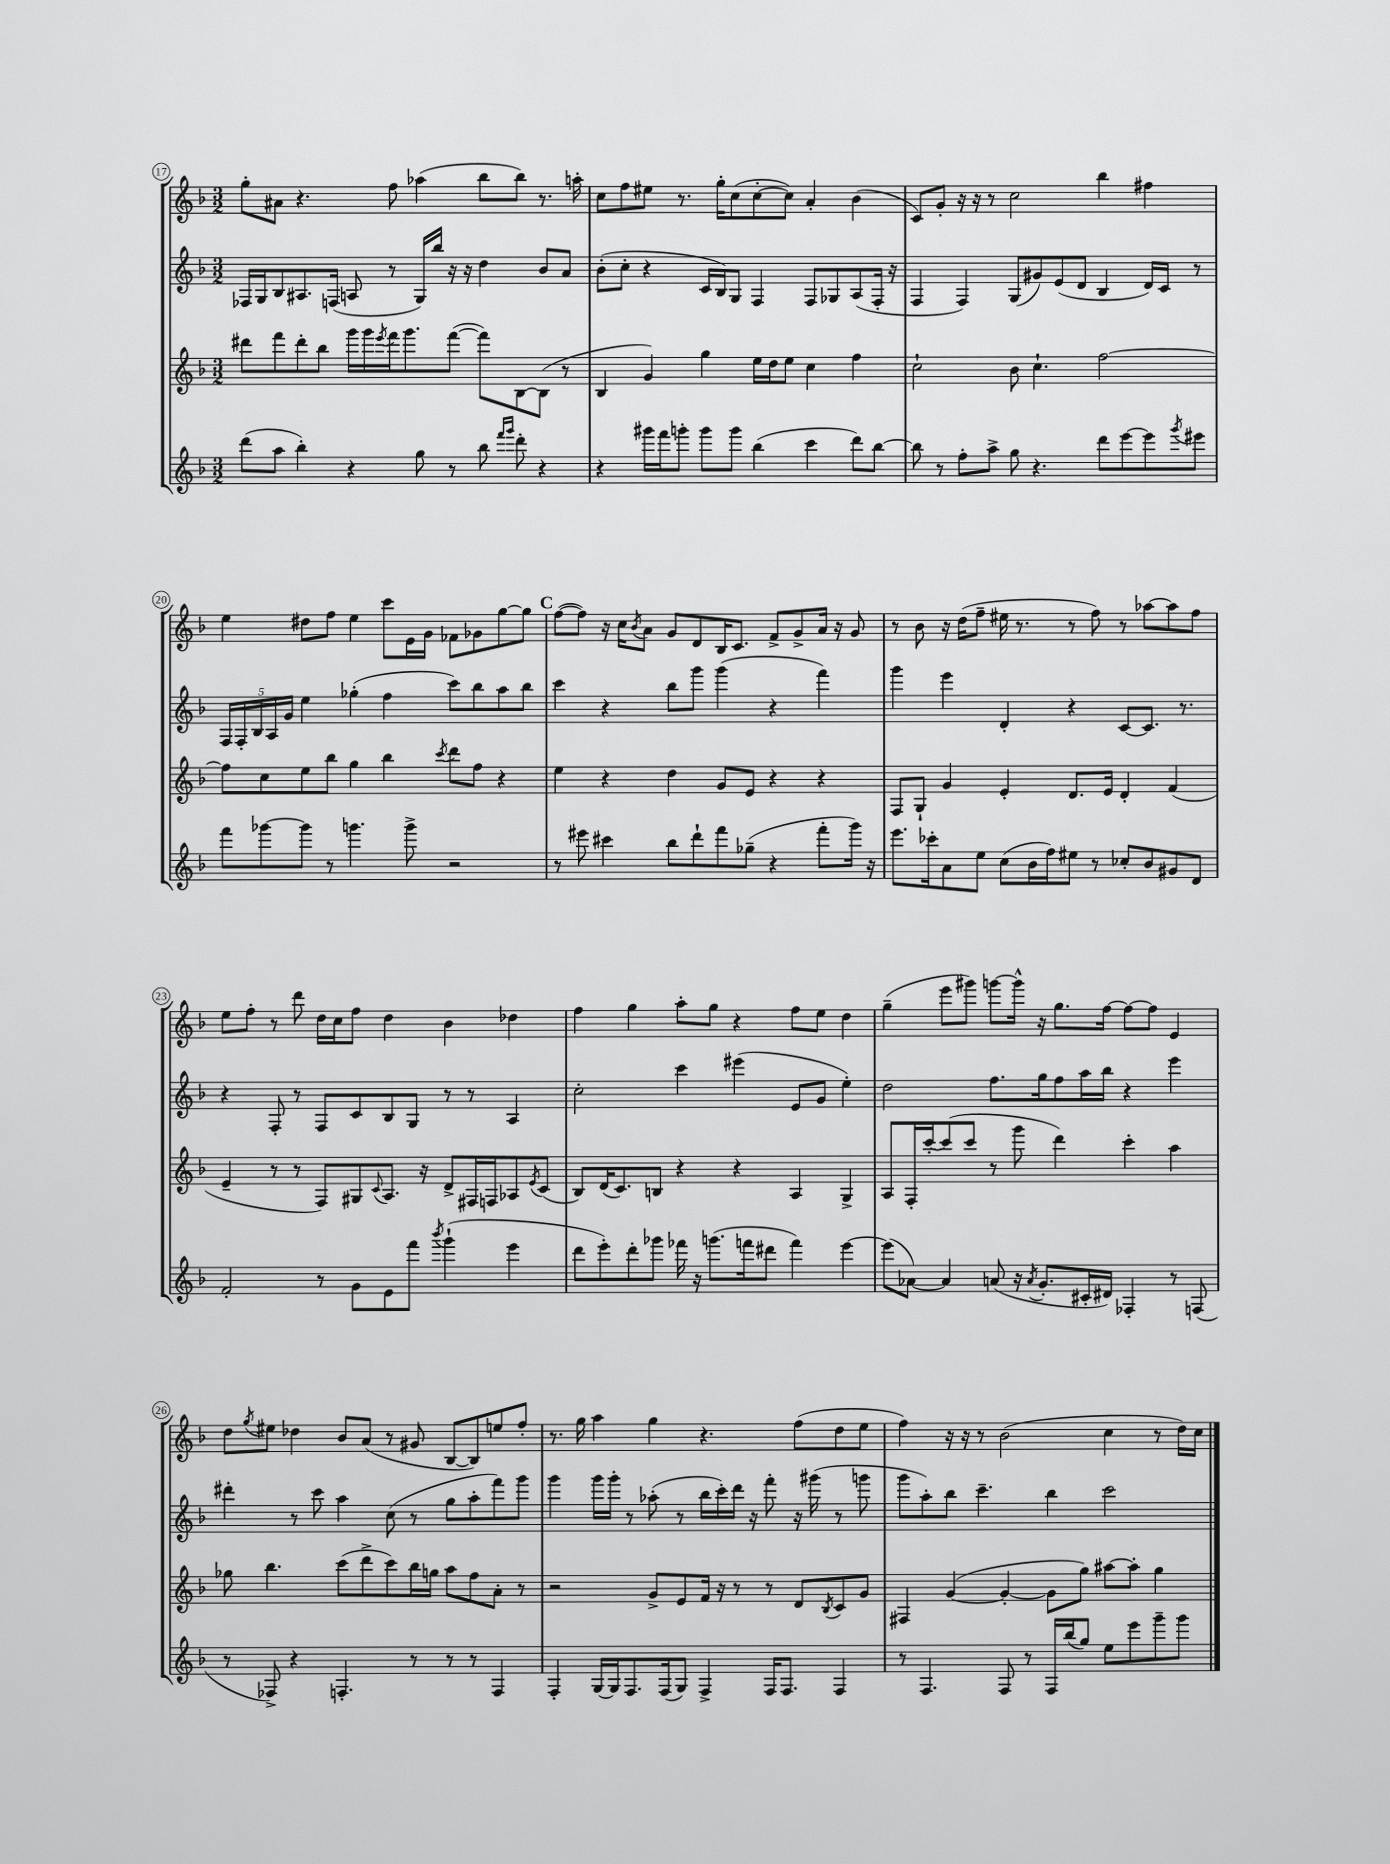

**kern	**kern	**kern	**kern
*staff4	*staff3	*staff2	*staff1
*clefG2	*clefG2	*clefG2	*clefG2
*k[b-]	*k[b-]	*k[b-]	*k[b-]
*M3/2	*M3/2	*M3/2	*M3/2
(8ddd	8ddd#	16F-	8gg'
.	.	16G	.
8aa	8fff	8B-	8a#
4bb-')	8ddd#'	8.A#	4.r
.	8bb-	.	.
.	.	(16F	.
4r	16ggg	8A	.
.	16ggg	.	.
.	8qeee	.	.
.	16fff	8r	8ff
.	8.ggg	.	.
8gg	.	16G)	(4aa-
.	.	16bb-	.
8r	([8fff	16r	.
.	.	16r	.
8bb-	8fff])	4dd	8bb-
16qqfff	.	.	.
16qqggg	.	.	.
8ddd'	[8B-	.	8bb-)
4r	(8B-]	8b-	8.r
.	8r	8a	.
.	.	.	16aa'
=	=	=	=
4r	4B-	(8b-'	8cc
.	.	8cc'	8ff
16ggg#	4g)	4r	8ee#
16fff	.	.	.
8ggg'	.	.	8.r
8ggg	4gg	16c	.
.	.	16B-)	16gg'
8ggg	.	8G	(8cc
(4bb-	16ee	4F	[8cc'
.	16dd	.	.
.	8ee	.	8cc])
4ccc	4cc	8F	4a'
.	.	8G-	.
8ddd)	4ff	(8A	(4b-
[8bb-	.	16F'	.
.	.	16r	.
=	=	=	=
8bb-]	2cc`	4F	8c)
8r	.	.	8g'
8ff'	.	4F)	16r
.	.	.	16r
8aa^	.	.	8r
8gg	8b-	(8G	2cc
4.r	4.cc`	8g#)	.
.	.	(8e	.
.	.	8d	.
8ddd	[2ff	4B-	4bb-
[8eee	.	.	.
8eee]	.	16d)	4ff#
.	.	16c	.
8qggg	.	.	.
8eee#	.	8r	.
=	=	=	=
8fff	8ff]	20F	4ee
.	.	20F'	.
.	.	20B-	.
[8ggg-	8cc	.	.
.	.	20A	.
.	.	20g	.
8ggg-]	8ee	4ee	8dd#
8r	8bb-	.	8ff
4.ggg	4gg	(4gg-'	4ee
.	4bb-	4ff	8ccc
8ggg^	.	.	16e
.	.	.	16g
.	8qccc	.	.
2r	8ddd	8ccc)	8f-
.	8ff	8bb-	8g-
.	4r	8aa	[8gg
.	.	8bb-	8gg]
=	=	=	=
8r	4ee	4ccc	([8ff
8eee#	.	.	8ff])
4ccc#	4r	4r	16r
.	.	.	16cc
.	.	.	8qb-
.	.	.	8a
8bb-	4dd	8bb-	8g
8ddd`	.	8ggg	8d
8fff	8g	(4ggg	16B-
.	.	.	8.c
(8gg-~	8e	.	.
4r	4r	4r	8f^
.	.	.	8g^
8fff'	4r	4fff)	16a
.	.	.	16r
16ggg)	.	.	8g
16r	.	.	.
=	=	=	=
8.eee	8F	4ggg	8r
.	8G`	.	8b-
16ccc-'	.	.	.
8a	4g	4eee	16r
.	.	.	(16dd
8ee	.	.	8ff~
(8cc	4e'	4d'	16ee#
.	.	.	8.r
16b-	.	.	.
16ff)	.	.	.
8ee#	8.d	4r	8r
8r	.	.	8ff)
.	16e	.	.
8cc-'	4d'	[8c	8r
8b-	.	8.c]	[8aa-
8g#	(4f	.	8aa-]
.	.	8.r	.
8d	.	.	8ff
=	=	=	=
2f'	4e~	4r	8ee
.	.	.	8ff'
.	8r	8F'	8r
.	8r	8r	8ddd
8r	8F)	8F	16dd
.	.	.	16cc
8g	8G#	8c	8ff
.	8qqc	.	.
8e	8.A	8B-	4dd
8fff	.	8G	.
.	16r	.	.
8qbbb-	.	.	.
(4ggg`	8d^	8r	4b-
.	16F#	8r	.
.	16F	.	.
4eee	8A-	4A	4dd-
.	8qe	.	.
.	(8c	.	.
=	=	=	=
8ddd	8B-)	2cc'	4ff
8eee')	(16d	.	.
.	8.c)	.	.
8ddd'	.	.	4gg
8ggg-	8B	.	.
16fff-	4r	4ccc	8aa'
16r	.	.	.
(8.ggg	.	.	8gg
.	4r	(4eee#	4r
16fff	.	.	.
8ddd#	.	.	.
4fff)	4A	8e	8ff
.	.	8g	8ee
[4eee	4G^	4ee')	4dd
=	=	=	=
(8eee]	8A	2dd	(4gg~
[8a-)	16F'	.	.
.	[16ccc'	.	.
4a-]	(8ccc]	.	8eee
.	8ccc	.	8ggg#)
(8a	8r	8.ff	[8ggg
16r	8ggg	.	16ggg^^]
8qa	.	.	.
8.g'	.	16gg	16r
.	4ddd)	8ff	8.gg
16c#'	.	16aa	.
16d#)	.	16bb-	[16ff
4F-'	4ccc'	4r	8ff_
.	.	.	8ff]
8r	4aa	4eee	4e
(8F	.	.	.
=	=	=	=
8r	8gg-	4ddd#'	8dd
.	.	.	8qgg
8F-^)	4.bb-	.	8ee#
4r	.	8r	4dd-
.	.	8ccc	.
4.F'	(8ccc	4aa	8b-
.	8ddd^	.	(8a
.	8ccc)	(8cc	8r
8r	16bb-	8r	8g#
.	16gg	.	.
8r	8aa	8gg	[8B-
8r	8ff	8aa'	8B-])
4F	8a'	8fff)	8ee
.	8r	8ggg	8ff'
=	=	=	=
4F'	2r	4ggg	8.r
.	.	.	16gg
[16G	.	16ggg	4aa
16G]	.	16ggg'	.
8.F	.	8r	.
.	8g^	(8aa-'	4gg
(16F	.	.	.
8G)	8e	8r	.
4F^	16f	16bb-	4.r
.	16r	16ccc')	.
.	8r	16ddd	.
.	.	16r	.
16F	8r	8fff'	.
8.F	.	.	.
.	8d	16r	(8ff
.	.	(16ggg#	.
.	8qB-	.	.
4F	8c	8r	8dd
.	8g	8ggg	8ee
=	=	=	=
8r	4F#	8ggg	4ff)
4.F	.	8aa')	.
.	([4g	8bb-	16r
.	.	.	16r
.	.	4.ccc~	8r
8F	4g'_	.	(2b-
8r	.	.	.
16F	8g]	4bb-	.
(16bb-	.	.	.
8gg)	8gg)	.	.
8ee	[8aa#	2ccc	4cc
8eee	8aa#']	.	.
8ggg~	4gg	.	8r
8ggg	.	.	16dd)
.	.	.	16cc
==	==	==	==
*-	*-	*-	*-
